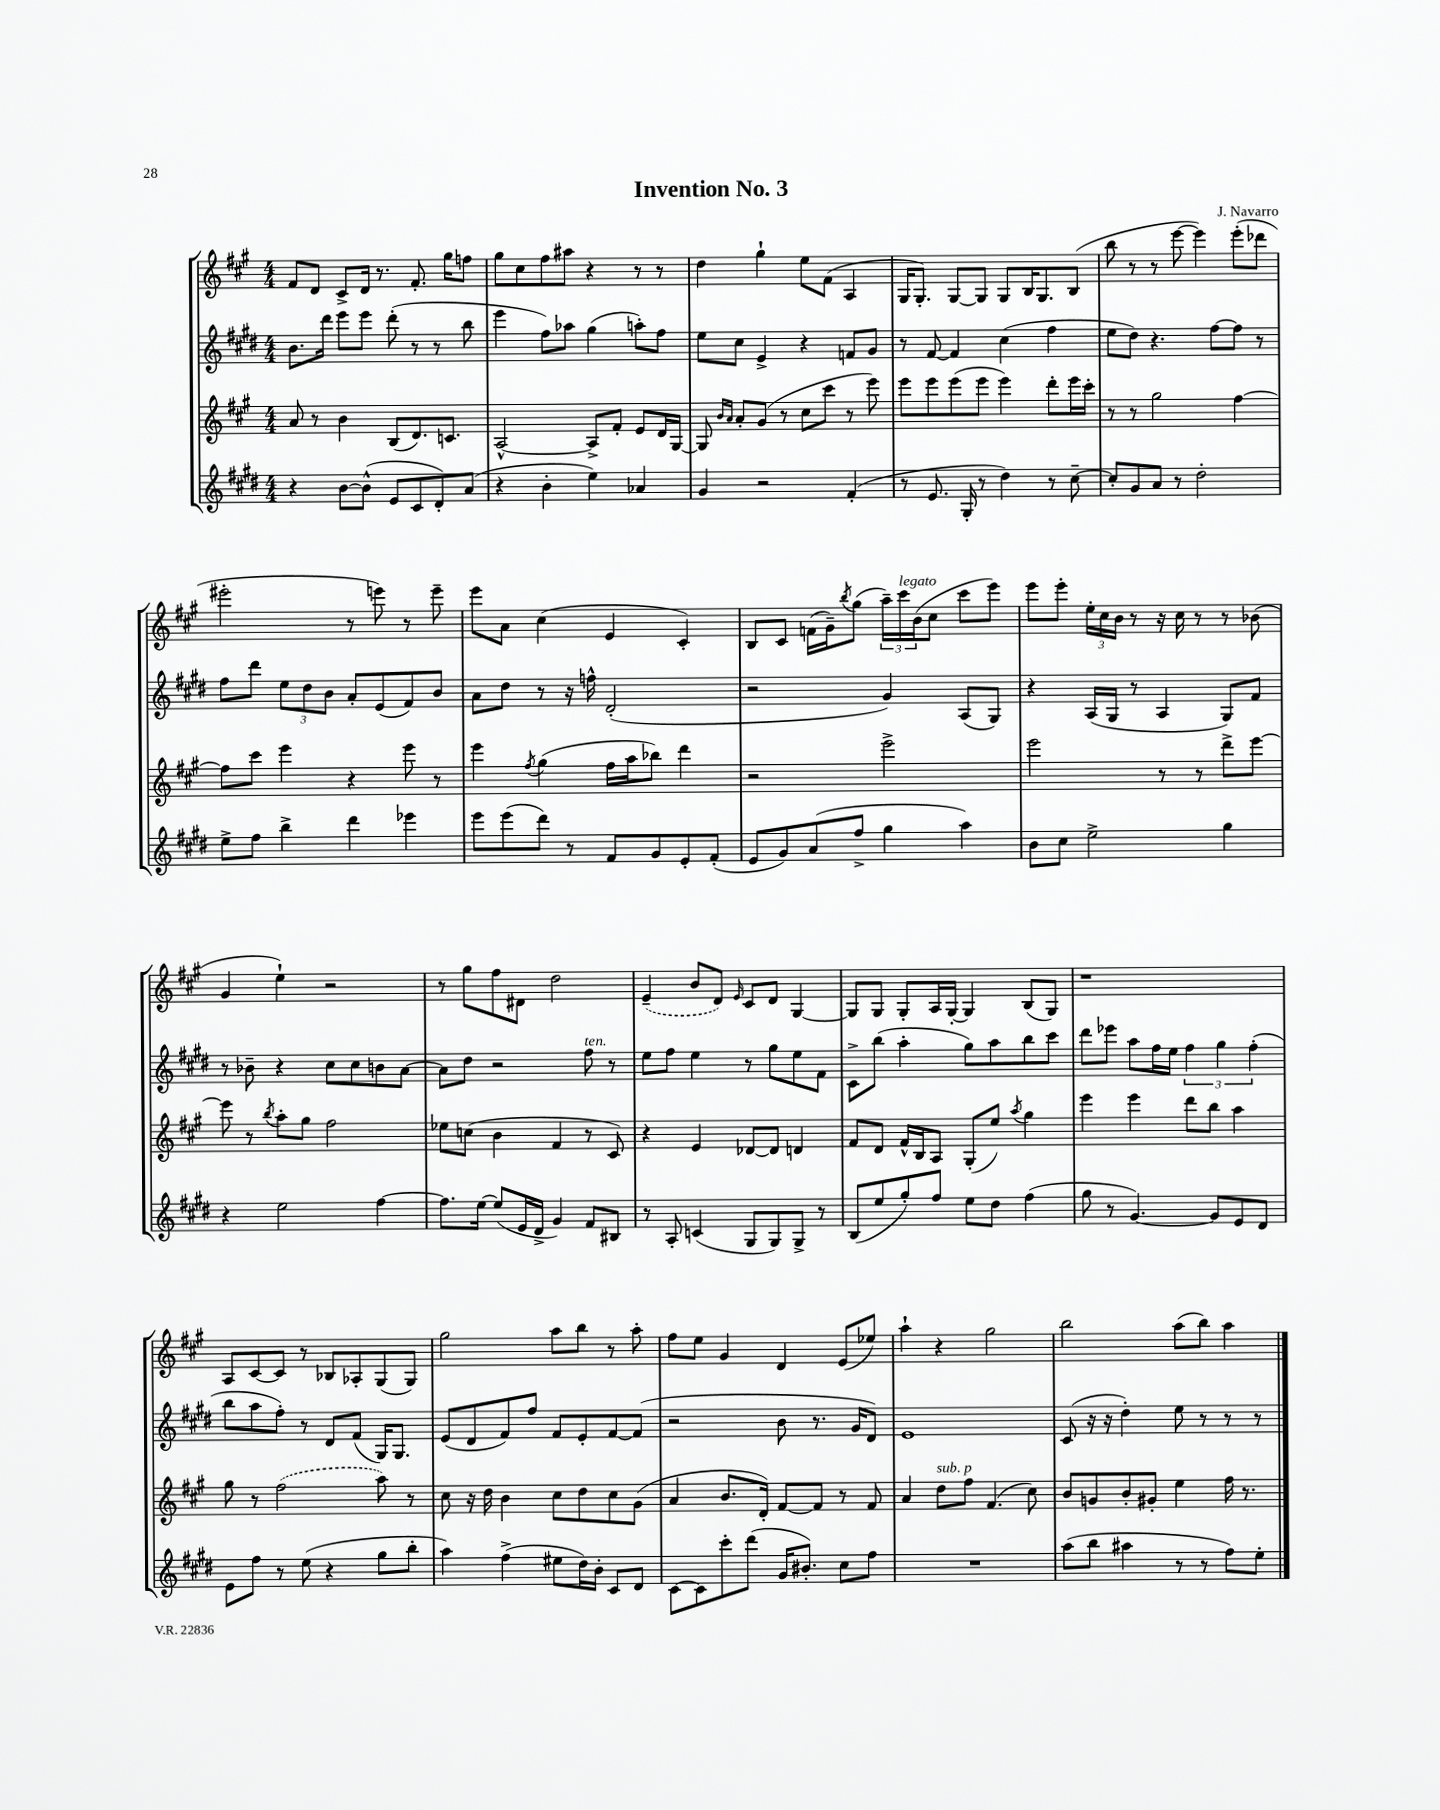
\header { title = "Invention No. 3" composer = "J. Navarro" }
<<
\new StaffGroup <<
\new Staff = "s0" {
    \clef treble \key a \major \numericTimeSignature \time 4/4
    fis'8 d'8 cis'8-> d'16 r8. fis'8.-. gis''16 f''8 |
    gis''8 cis''8 fis''8 ais''8 r4 r8 r8 |
    d''4 gis''4-! e''8 fis'8( a4 |
    gis16 gis8.-.) gis8~ gis8 gis8 b16 gis8. b8( |
    b''8 r8 r8 e'''8~ e'''4) e'''8-.( des'''8 |
    eis'''2-. r8 e'''8) r8 e'''8-- |
    e'''8 a'8 cis''4( e'4 cis'4-.) |
    b8 cis'8 f'16( gis'16--) \acciaccatura { b''8 } gis''8( \tuplet 3/2 { a''16--) cis'''16^\markup { \italic "legato" } b'16( } cis''8 cis'''8 e'''8) |
    e'''8 e'''8-. \tuplet 3/2 { e''16-. cis''16 b'16 } r8 r16 cis''16 r8 r8 bes'8( |
    gis'4 e''4-!) r2 |
    r8 gis''8 fis''8 dis'8 d''2 |
    \once \slurDashed e'4--( b'8 d'8) \grace { e'16 } cis'8 d'8 gis4~ |
    gis8 gis8 gis8-. a16 gis16~-. gis4 b8( gis8) |
    r1 |
    a8 cis'8~ cis'8 r8 bes8 aes8-. gis8( gis8) |
    gis''2 a''8 b''8 r8 a''8-. |
    fis''8 e''8 gis'4 d'4 e'8( ees''8) |
    a''4-! r4 gis''2 |
    b''2 a''8( b''8) a''4 \bar "|." |
}
\new Staff = "s1" {
    \clef treble \key e \major \numericTimeSignature \time 4/4
    b'8. dis'''16 e'''8 e'''8 dis'''8-.( r8 r8 b''8 |
    e'''4 fis''8) aes''8 gis''4( a''8-.) fis''8 |
    e''8 cis''8 e'4-> r4 f'8 gis'8 |
    r8 fis'8~ fis'4 cis''4( fis''4 |
    e''8 dis''8) r4. fis''8~ fis''8 r8 |
    fis''8 dis'''8 \tuplet 3/2 { e''8 dis''8 b'8 } a'8-. e'8( fis'8) b'8 |
    a'8 dis''8 r8 r16 f''16-^ dis'2-.( |
    r2 gis'4) a8( gis8) |
    r4 a16( gis16 r8 a4 gis8) fis'8 |
    r8 bes'8-- r4 cis''8 cis''8 b'8 a'8~ |
    a'8 dis''8 r2 fis''8^\markup { \italic "ten." } r8 |
    e''8 fis''8 e''4 r8 gis''8 e''8 fis'8 |
    cis'8-> b''8( a''4-. gis''8) a''8 b''8 cis'''8 |
    dis'''8 ees'''8 a''8 fis''16 e''16 \tuplet 3/2 { fis''4 gis''4 fis''4-.( } |
    b''8 a''8 fis''8-.) r8 dis'8 fis'8( gis16) gis8. |
    e'8( dis'8 fis'8) fis''8 fis'8 e'8-. fis'8~ fis'8( |
    r2 b'8 r8. gis'16 dis'8) |
    e'1 |
    cis'8( r16 r16 dis''4-.) e''8 r8 r8 r8 \bar "|." |
}
\new Staff = "s2" {
    \clef treble \key a \major \numericTimeSignature \time 4/4
    a'8 r8 b'4 b8( d'8.) c'8. |
    a2~-^ a8-> fis'8-. e'8 d'16 gis16~ |
    gis8 \grace { b'16 a'16 } a'8-. gis'8( r8 cis''8 cis'''8 r8 e'''8) |
    e'''8 e'''8 e'''8( e'''8 e'''4) d'''8-. e'''16 cis'''16-. |
    r8 r8 gis''2 fis''4~ |
    fis''8 cis'''8 e'''4 r4 e'''8 r8 |
    e'''4 \acciaccatura { fis''8 } gis''4( fis''16 a''16 bes''8) d'''4 |
    r2 e'''2-> |
    e'''2 r8 r8 d'''8-> e'''8~ |
    e'''8 r8 \acciaccatura { b''8 } a''8-. gis''8 fis''2 |
    ees''8 c''8( b'4 fis'4 r8 cis'8) |
    r4 e'4 des'8~ des'8 d'4 |
    fis'8 d'8 fis'16-^ b16 a8 gis8-.( e''8) \acciaccatura { a''8 } gis''4 |
    e'''4 e'''4 d'''8 b''8 a''4 |
    gis''8 r8 \once \slurDashed fis''2( a''8) r8 |
    cis''8 r16 d''16 b'4 cis''8 d''8 cis''8 gis'8( |
    a'4 b'8. d'16-.) fis'8~ fis'8 r8 fis'8 |
    a'4 d''8^\markup { \italic "sub. p" } fis''8 fis'4.( cis''8) |
    b'8 g'8 b'8-. gis'8-. e''4 fis''16 r8. \bar "|." |
}
\new Staff = "s3" {
    \clef treble \key e \major \numericTimeSignature \time 4/4
    r4 b'8~ b'8-^( e'8 cis'8 dis'8-.) a'8( |
    r4 b'4-. e''4) aes'4 |
    gis'4 r2 fis'4-.( |
    r8 e'8. gis16-. r8 dis''4) r8 cis''8~-- |
    cis''8-. gis'8 a'8 r8 dis''2-. |
    e''8-> fis''8 b''4-> dis'''4 ees'''4 |
    e'''8 e'''8( dis'''8) r8 fis'8 gis'8 e'8-. fis'8-.( |
    e'8 gis'8) a'8( fis''8-> gis''4 a''4) |
    b'8 cis''8 e''2-> gis''4 |
    r4 e''2 fis''4~ |
    fis''8. e''16~ e''8( e'16 dis'16-> gis'4) fis'8 bis8 |
    r8 a8-. c'4( gis8 gis8) gis8-> r8 |
    b8( e''8 gis''8-.) fis''8 e''8 dis''8 fis''4( |
    gis''8 r8 gis'4.~) gis'8 e'8 dis'8 |
    e'8 fis''8 r8 e''8( r4 gis''8 b''8-. |
    a''4) fis''4->( eis''8 dis''16) b'16-. cis'8 dis'8 |
    cis'8~ cis'8 cis'''8-. dis'''8( gis'16 bis'8.-.) cis''8 fis''8 |
    R1 |
    a''8( b''8 ais''4 r8 r8 fis''8) e''8-. \bar "|." |
}
>>
>>
\layout { \context { \Score \remove "Bar_number_engraver" } }
